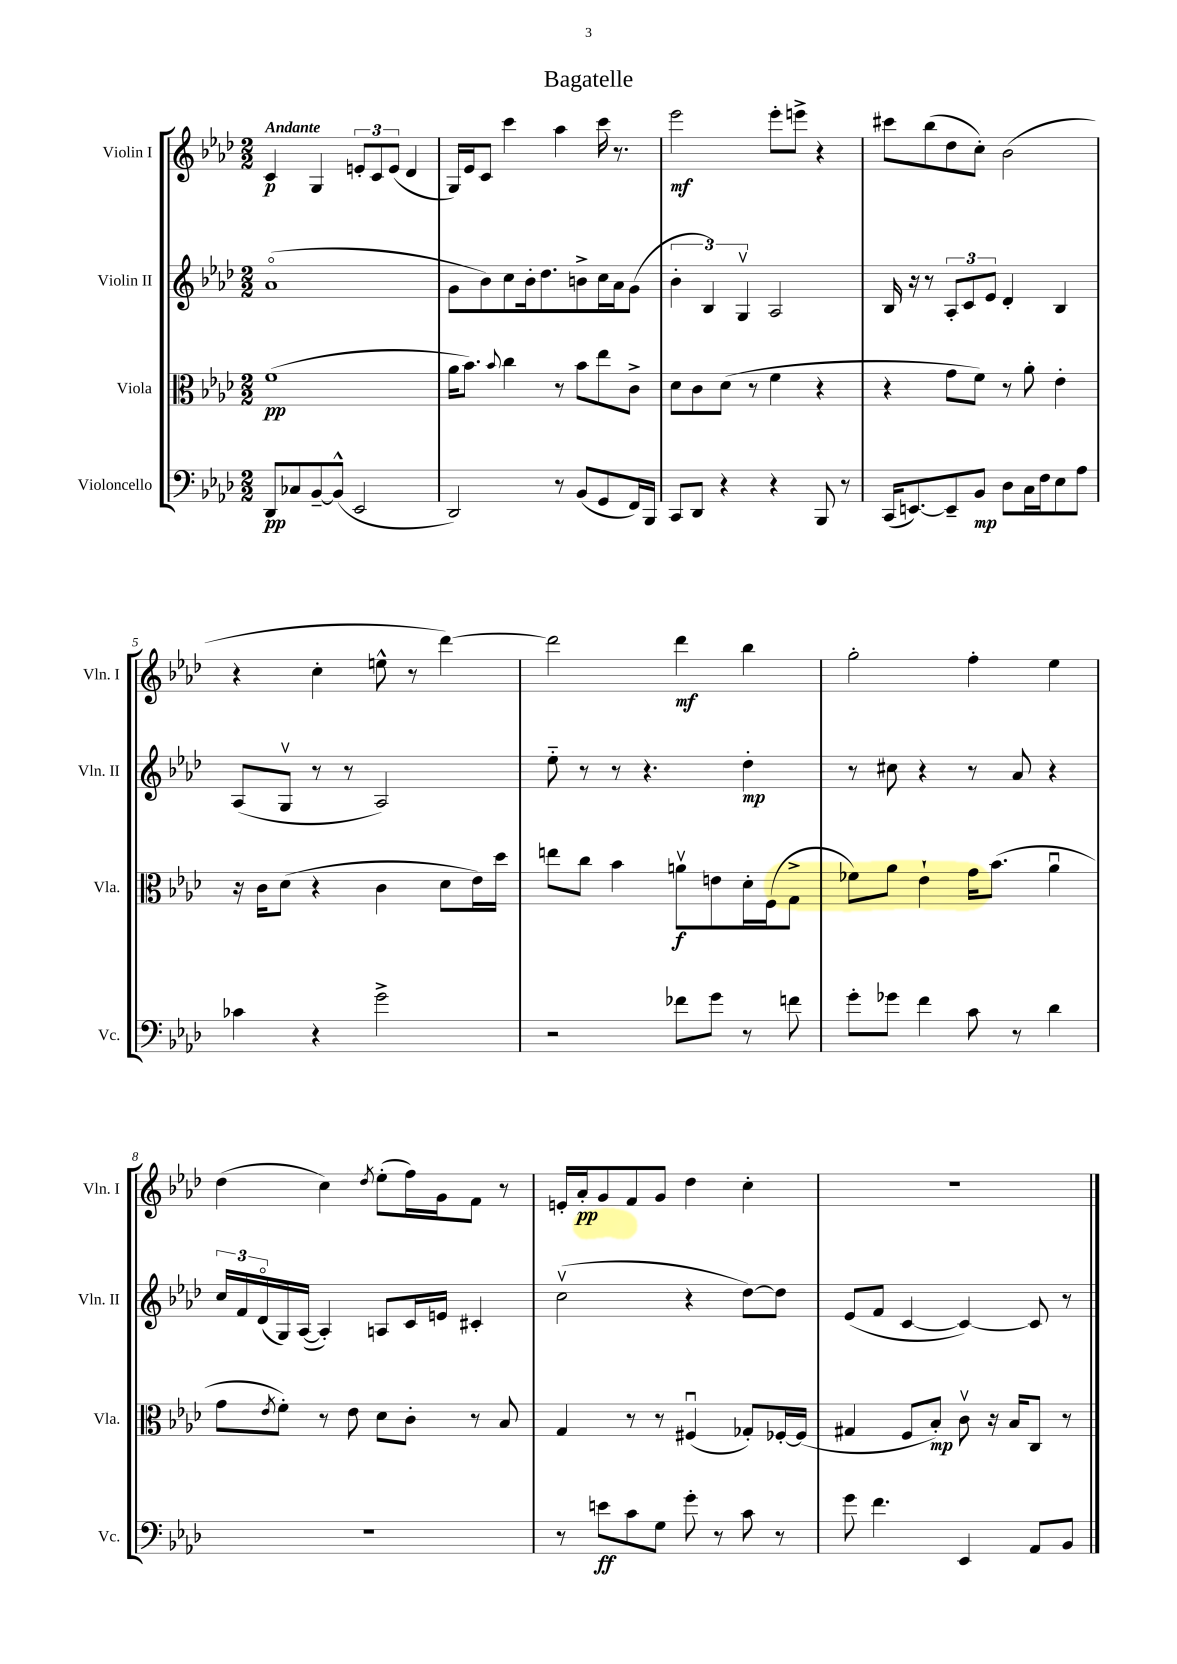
\header { title = "Bagatelle" }
<<
\new StaffGroup <<
\new Staff = "s0" \with { instrumentName = "Violin I" shortInstrumentName = "Vln. I" } {
    \clef treble \key aes \major \numericTimeSignature \time 2/2 \tempo "Andante"
    c'4\p g4 \tuplet 3/2 { e'8-. c'8 e'8( } des'4 |
    g16) ees'16 c'8 c'''4 aes''4 c'''16 r8. |
    ees'''2\mf ees'''8-. e'''8-> r4 |
    cis'''8 bes''8( des''8 c''8-.) bes'2( |
    r4 c''4-. e''8-^ r8 des'''4~) |
    des'''2 des'''4\mf bes''4 |
    g''2-. f''4-. ees''4 |
    des''4( c''4) \acciaccatura { des''8 } ees''8-.( f''16) g'16 f'8 r8 |
    e'16-. aes'16-.\pp g'8 f'8 g'8 des''4 c''4-. |
    r1 \bar "|." |
}
\new Staff = "s1" \with { instrumentName = "Violin II" shortInstrumentName = "Vln. II" } {
    \clef treble \key aes \major \numericTimeSignature \time 2/2
    aes'1\flageolet( |
    g'8 bes'8) c''8 bes'16-. des''8. b'8-> c''16 aes'16 g'8( |
    \tuplet 3/2 { bes'4-. bes4) g4\upbow } aes2 |
    bes16 r16 r8 \tuplet 3/2 { aes8-. c'8 ees'8 } des'4-. bes4 |
    aes8( g8\upbow r8 r8 aes2) |
    ees''8-_ r8 r8 r4. des''4-.\mp |
    r8 cis''8 r4 r8 aes'8 r4 |
    \tuplet 3/2 { c''16 f'16 des'16\flageolet( } g16) aes16~( aes4-.) a8 c'16 e'16 cis'4-. |
    c''2\upbow( r4 des''8~) des''8 |
    ees'8( f'8 c'4~ c'4~) c'8 r8 \bar "|." |
}
\new Staff = "s2" \with { instrumentName = "Viola" shortInstrumentName = "Vla." } {
    \clef alto \key aes \major \numericTimeSignature \time 2/2
    f'1\pp( |
    aes'16 bes'8.) \appoggiatura { bes'8 } c''4 r8 bes'8 ees''8 c'8-> |
    des'8 c'8 des'8( r8 f'4 r4 |
    r4 g'8 f'8) r8 aes'8-. ees'4-. |
    r16 c'16 des'8( r4 c'4 des'8 ees'16) des''16 |
    e''8 c''8 bes'4 a'8\upbow\f e'8 des'16-. f16( g8-> |
    fes'8) aes'8 ees'4-! g'16 bes'8.( aes'4\downbow |
    g'8 \acciaccatura { ees'8 } f'8-.) r8 ees'8 des'8 c'8-. r8 bes8 |
    g4 r8 r8 fis4\downbow( ges8-.) fes16~-. fes16( |
    gis4 f8 bes8-.\mp) c'8\upbow r16 bes16 c8 r8 \bar "|." |
}
\new Staff = "s3" \with { instrumentName = "Violoncello" shortInstrumentName = "Vc." } {
    \clef bass \key aes \major \numericTimeSignature \time 2/2
    des,8\pp ces8 bes,8~-- bes,8-^( ees,2 |
    des,2) r8 bes,8( g,8 f,16) bes,,16 |
    c,8 des,8 r4 r4 bes,,8 r8 |
    c,16( e,8.~) e,8-- bes,8\mp des8 c16 f16 ees8 aes8 |
    ces'4 r4 g'2-> |
    r2 fes'8 g'8 r8 f'8 |
    g'8-. ges'8 f'4 c'8 r8 des'4 |
    r1 |
    r8 e'8\ff c'8 g8 g'8-. r8 c'8 r8 |
    g'8 f'4. ees,4 aes,8 bes,8 \bar "|." |
}
>>
>>
